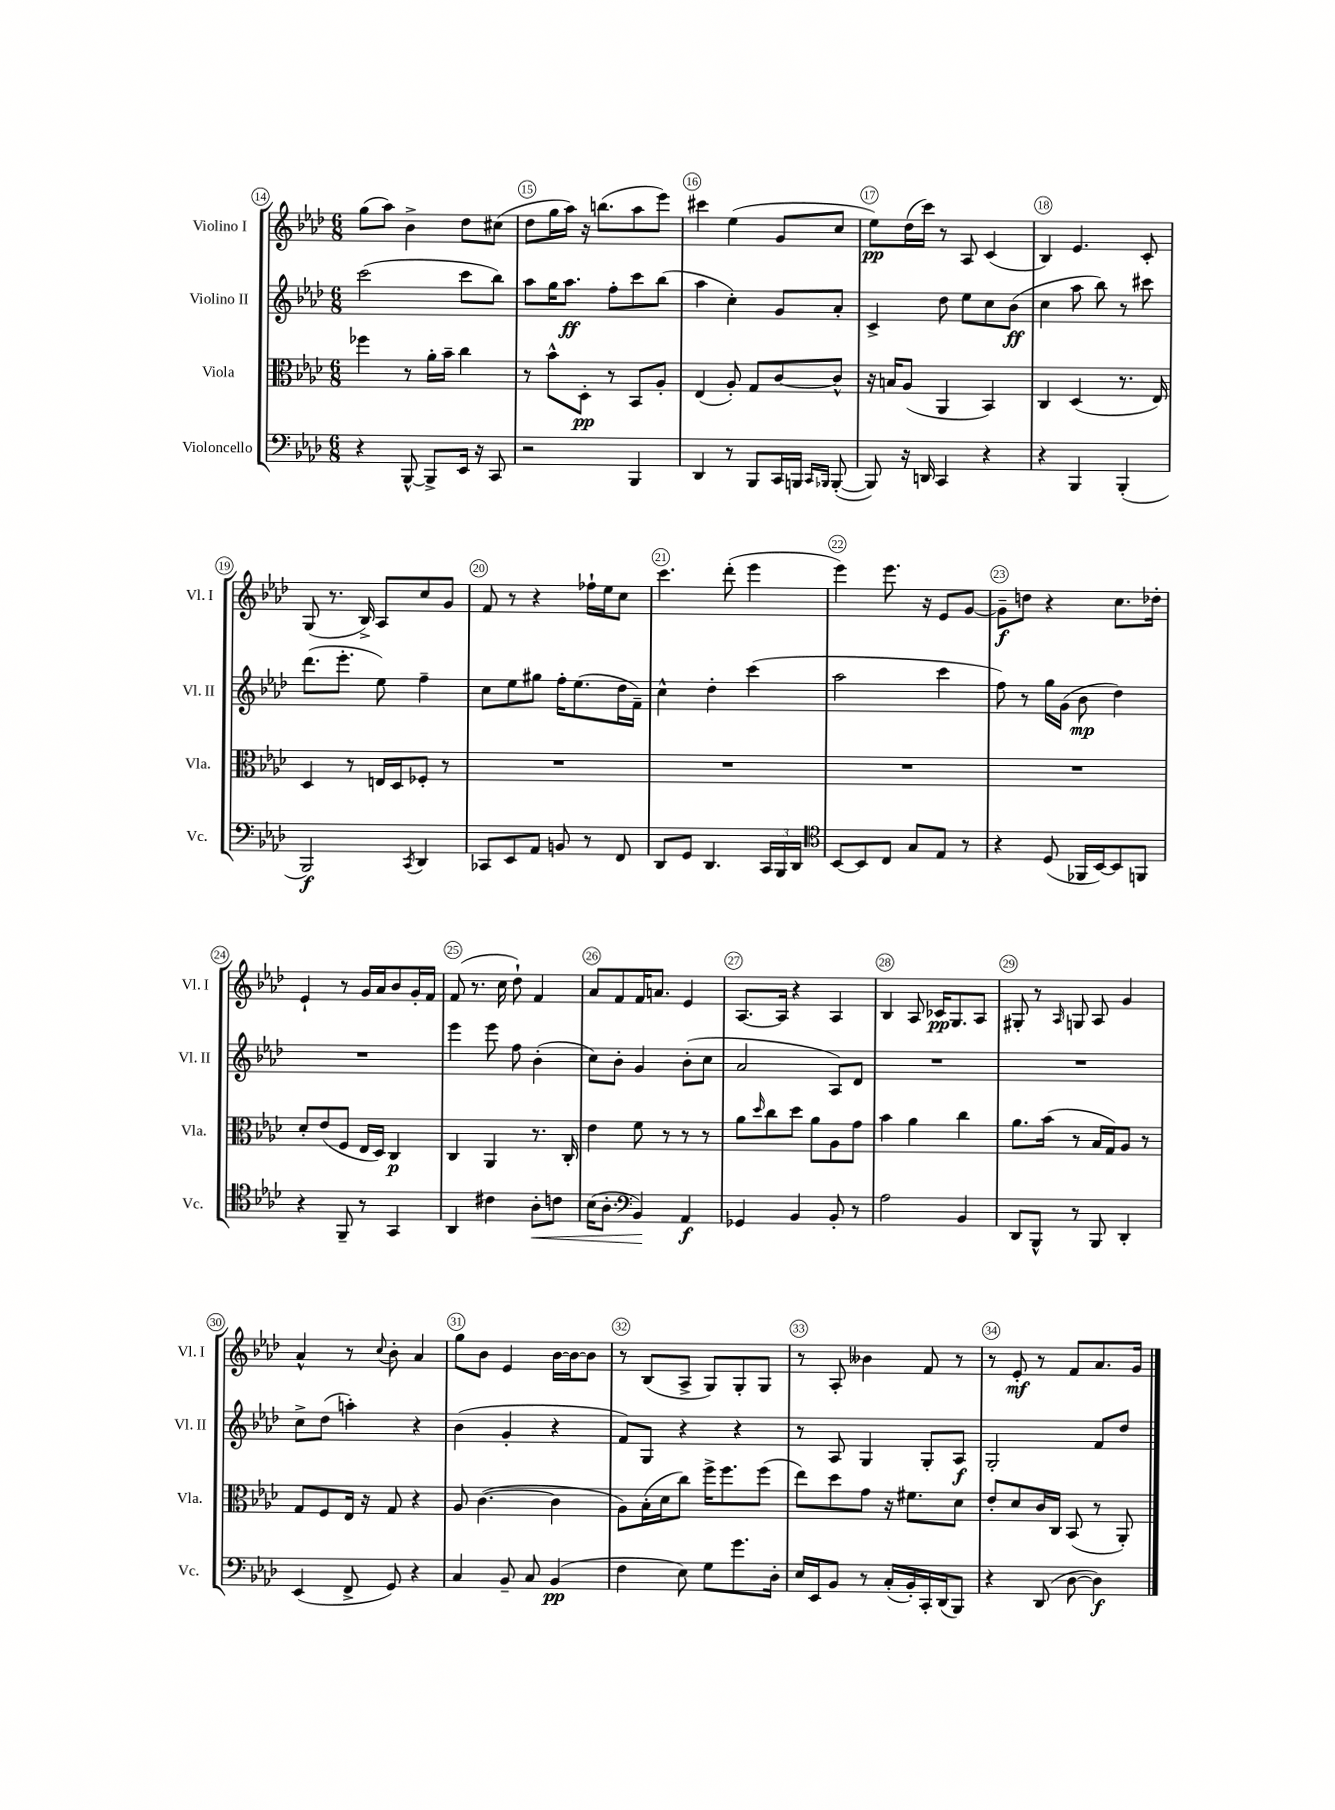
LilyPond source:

<<
\new StaffGroup <<
\new Staff = "s0" \with { instrumentName = "Violino I" shortInstrumentName = "Vl. I" } {
    \clef treble \key aes \major \numericTimeSignature \time 6/8
    g''8( aes''8) bes'4-> des''8 cis''8( |
    des''8 g''16 aes''16) r16 b''8.( aes''8 ees'''8) |
    cis'''4 ees''4( g'8 c''8 |
    ees''8\pp) des''16( c'''16) r8 aes8 c'4( |
    bes4) ees'4. c'8-. |
    g8( r8. bes16->) aes8 c''8 g'8 |
    f'8 r8 r4 fes''16-! ees''16 c''8 |
    c'''4. des'''8-.( ees'''4 |
    ees'''4) ees'''8. r16 ees'8 g'8~ |
    g'8--\f d''8 r4 c''8. des''16-. |
    ees'4-! r8 g'16 aes'16 bes'8 g'16-. f'16 |
    f'8( r8. c''16 des''8-!) f'4 |
    aes'8 f'8 f'16 a'8. ees'4 |
    aes8.~ aes16 r4 aes4 |
    bes4 aes8 ces'16\pp g8. aes8 |
    gis8-. r8 \grace { aes16 } g8 aes8 g'4 |
    aes'4-^ r8 \appoggiatura { c''8 } bes'8-. aes'4 |
    g''8 bes'8 ees'4 bes'16~ bes'16~ bes'8 |
    r8 bes8( aes8-> g8) g8-. g8 |
    r8 aes8-. beses'4 f'8 r8 |
    r8 ees'8-.\mf r8 f'8 aes'8. g'16 \bar "|." |
}
\new Staff = "s1" \with { instrumentName = "Violino II" shortInstrumentName = "Vl. II" } {
    \clef treble \key aes \major \numericTimeSignature \time 6/8
    c'''2( c'''8 bes''8) |
    aes''8 g''16 aes''8.\ff f''8-. c'''8 bes''8( |
    aes''4 c''4-.) g'8 aes'8-. |
    c'4-> des''8 ees''8 c''8 bes'8\ff( |
    c''4 aes''8 bes''8) r8 cis'''8 |
    des'''8.( ees'''8.-. ees''8) f''4-- |
    c''8 ees''8 gis''8 f''16-. ees''8.( des''16 f'16--) |
    c''4-^ des''4-. c'''4( |
    aes''2 c'''4 |
    f''8) r8 g''16 g'16( bes'8\mp des''4) |
    R2. |
    ees'''4 ees'''8 f''8 bes'4-.( |
    c''8) bes'8-. g'4 bes'8-.( c''8 |
    aes'2 aes8) des'8 |
    R2. |
    R2. |
    c''8-> des''8( a''4-.) r4 |
    bes'4( g'4-. r4 |
    f'8) g8 r4 r4 |
    r8 aes8 g4 g8-. aes8\f |
    g2-. f'8 des''8 \bar "|." |
}
\new Staff = "s2" \with { instrumentName = "Viola" shortInstrumentName = "Vla." } {
    \clef alto \key aes \major \numericTimeSignature \time 6/8
    fes''4 r8 aes'16-. bes'16-- c''4 |
    r8 bes'8-^ des8-.\pp r8 bes,8 aes8-. |
    ees4( aes8-.) g8 c'8~ c'8-^ |
    r16 b16 aes8( aes,4 bes,4) |
    c4 des4( r8. ees16) |
    des4 r8 e16 des16 fes8-. r8 |
    R2. |
    R2. |
    R2. |
    R2. |
    des'8-. ees'8( f8 ees16 des16) c4\p |
    c4 aes,4 r8. c16-. |
    ees'4 f'8 r8 r8 r8 |
    aes'8 \grace { des''16 } c''8 des''8 aes'8 aes8 g'8 |
    bes'4 aes'4 c''4 |
    aes'8. bes'16( r8 bes16 g16) aes8 r8 |
    g8 f8 ees16 r16 g8 r4 |
    aes8 c'4.~( c'4 |
    aes8) bes16-.( des'16 c''8) f''16-> f''8. f''8( |
    ees''8) des''8 g'8 r16 fis'8. des'8 |
    ees'8-. des'8 c'16 c16 bes,8( r8 aes,8-.) \bar "|." |
}
\new Staff = "s3" \with { instrumentName = "Violoncello" shortInstrumentName = "Vc." } {
    \clef bass \key aes \major \numericTimeSignature \time 6/8
    r4 bes,,8~-^ bes,,8-> ees,16 r16 c,8 |
    r2 bes,,4 |
    des,4 r8 bes,,8 c,16 b,,16 \grace { c,16 bes,,16 } bes,,8~-.( |
    bes,,8) r16 d,16 c,4 r4 |
    r4 bes,,4 bes,,4-.( |
    bes,,2\f) \acciaccatura { c,8 } des,4 |
    ces,8 ees,8 aes,8 b,8 r8 f,8 |
    des,8 g,8 des,4. \tuplet 3/2 { c,16 bes,,16 des,16 } |
    \clef tenor bes,8~ bes,8 c8 g8 ees8 r8 |
    r4 des8( fes,16 bes,16~) bes,8 f,8 |
    r4 f,8-- r8 g,4 |
    aes,4 cis'4 aes8-.\< c'8 |
    bes16( aes8.-. \clef bass bes,4\!) aes,4\f |
    ges,4 bes,4 bes,8-. r8 |
    aes2 bes,4 |
    des,8 bes,,8-^ r8 bes,,8 des,4-. |
    ees,4( f,8-> g,8) r4 |
    c4 bes,8-- c8 bes,4\pp( |
    f4 ees8) g8 g'8. des16-. |
    ees16 ees,16 bes,8 r8 c16-.( bes,16-.) c,16-. des,16( bes,,8) |
    r4 des,8( des8~ des4\f) \bar "|." |
}
>>
>>
\layout { \context { \Score currentBarNumber = #14 \override BarNumber.break-visibility = ##(#f #t #t) barNumberVisibility = #all-bar-numbers-visible \override BarNumber.stencil = #(make-stencil-circler 0.1 0.3 ly:text-interface::print) } }
